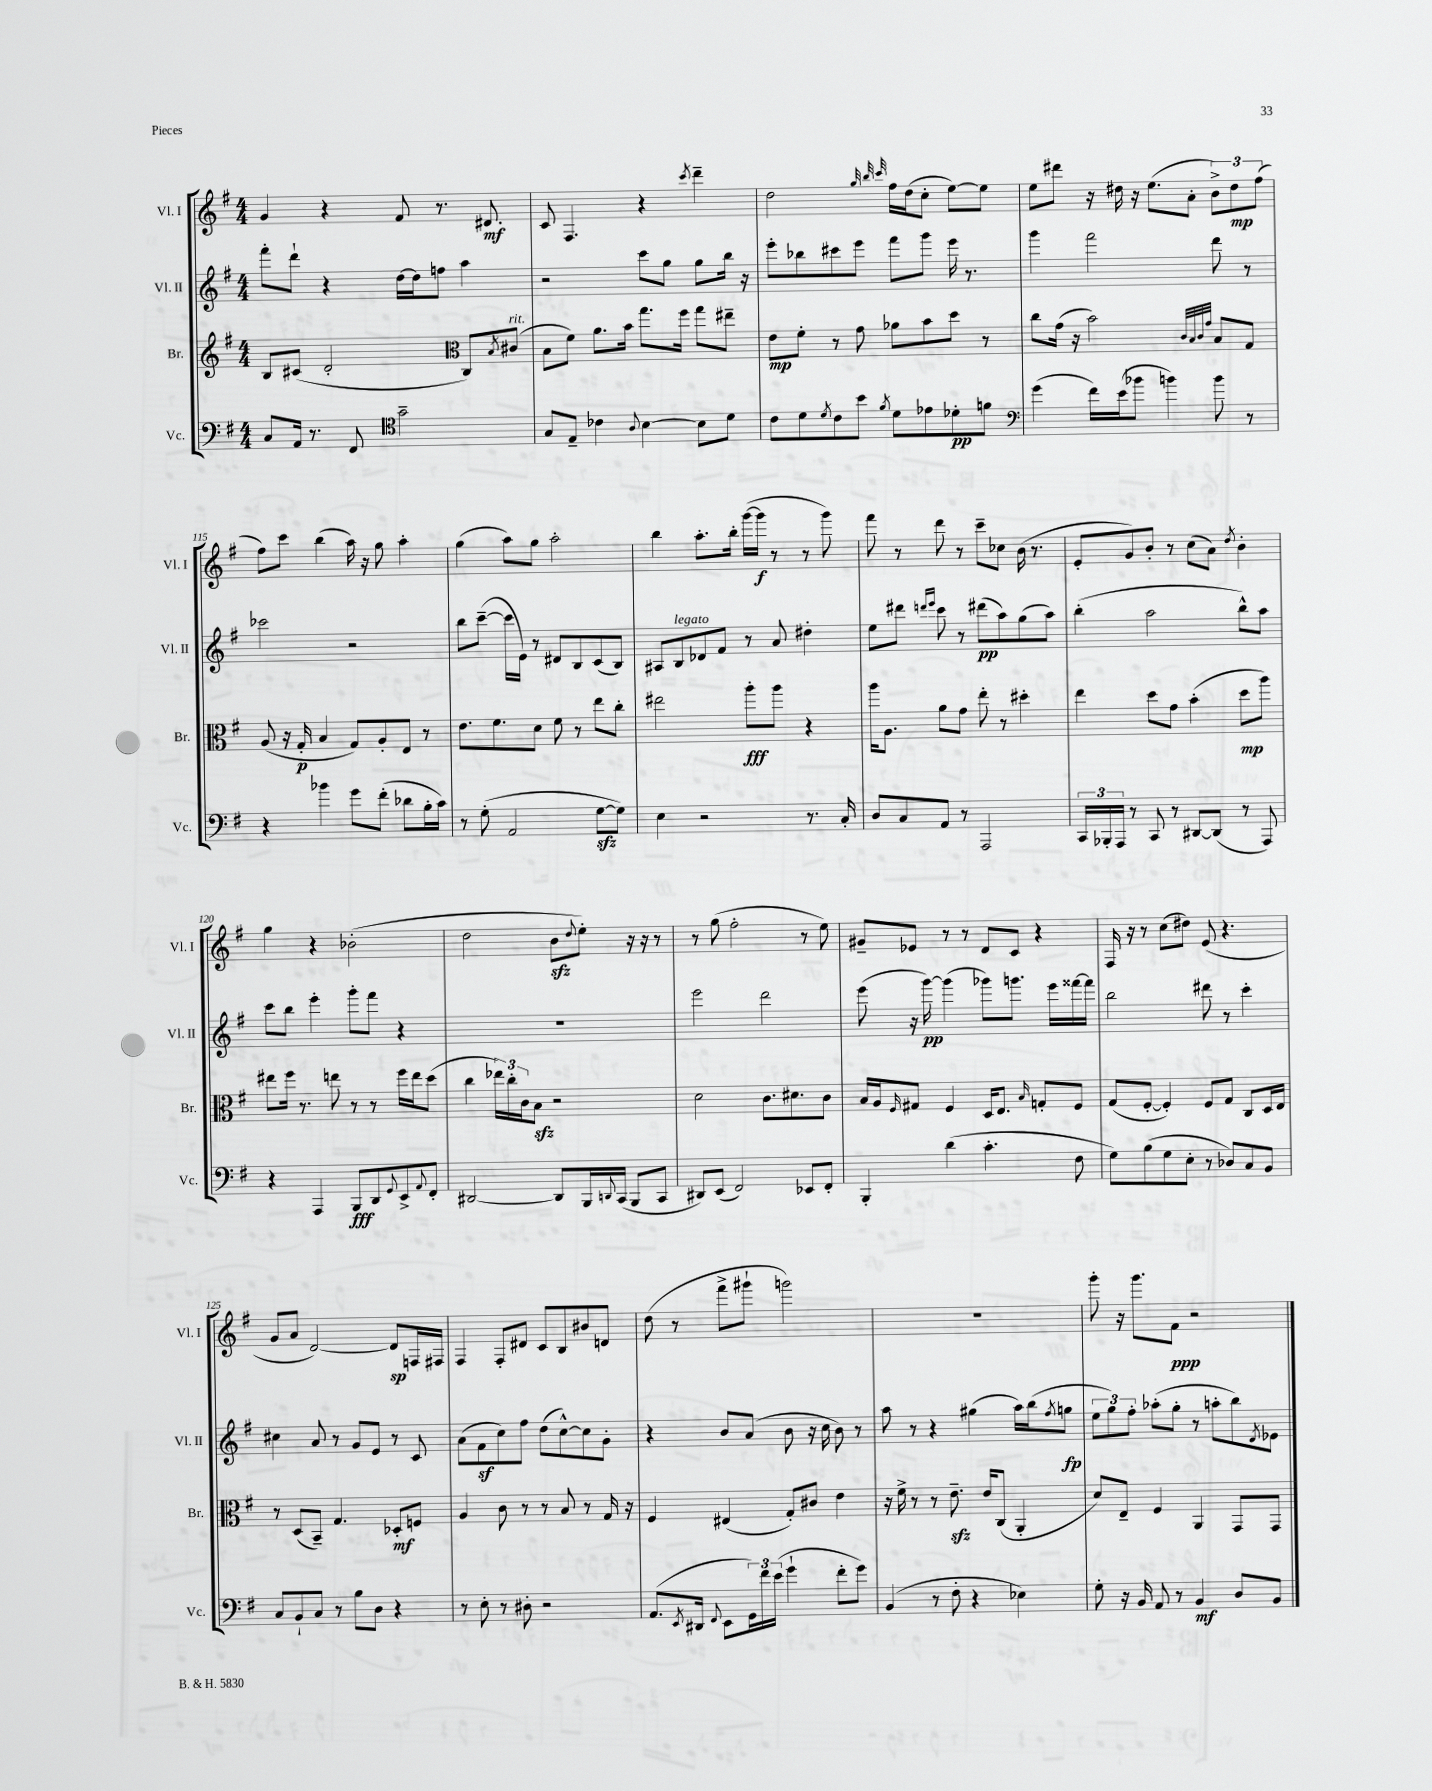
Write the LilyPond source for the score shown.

<<
\new StaffGroup <<
\new Staff = "s0" \with { instrumentName = "Vl. I" shortInstrumentName = "Vl. I" } {
    \clef treble \key g \major \numericTimeSignature \time 4/4
    g'4 r4 fis'8 r8. dis'8.\mf |
    c'8 fis4. r4 \acciaccatura { c'''8 } d'''4-- |
    d''2 \grace { g''32 b''32 c'''32 } fis''16 d''16( c''8-. e''8~) e''8 |
    e''8 dis'''8 r16 dis''16 r16 e''8.( a'8-. \tuplet 3/2 { b'8->) dis''8\mp fis''8( } |
    fis''8) c'''8 b''4( a''16) r16 g''8 a''4-. |
    g''4( a''8) g''8 a''2-. |
    b''4 a''8.-. b''16-. g'''16~( g'''16\f r8 r8 g'''8) |
    fis'''8 r8 d'''8 r8 c'''8-- ces''8 b'16( r8. |
    e'8-. g'8) b'8-. r8 c''8( a'8) \acciaccatura { d''8 } b'4-. |
    g''4 r4 bes'2-.( |
    d''2 b'8\sfz \appoggiatura { d''8 } e''8-.) r16 r16 r8 |
    r8 g''8( fis''2-. r8 e''8) |
    gis'8-- ees'8 r8 r8 d'8 c'8 r4 |
    fis16 r16 r8 c''8( dis''8) e'8( r4. |
    g'8 a'8 d'2~) d'8\sp f16 fis16 |
    fis4 fis8-. dis'8 c'8 b8 bis'8 d'8 |
    d''8( r8 fis'''8-> gis'''8-! g'''2) |
    R1 |
    g'''8-. r16 g'''8. fis'8\ppp r2 \bar "|." |
}
\new Staff = "s1" \with { instrumentName = "Vl. II" shortInstrumentName = "Vl. II" } {
    \clef treble \key g \major \numericTimeSignature \time 4/4
    fis'''8-. d'''8-! r4 d''16~ d''16 f''8 a''4 |
    r2 c'''8 g''8 g''8 b''16 r16 |
    e'''8-. bes''8 cis'''8 e'''8 fis'''8 g'''8 e'''16 r8. |
    g'''4 fis'''2 d'''8 r8 |
    ces'''2 r2 |
    b''8 c'''8~--( c'''16 e'16) r8 dis'8 b8 c'8( b8) |
    ais8 b8^\markup { \italic "legato" } des'8 fis'8 r8 a'8 dis''4-. |
    e''8 dis'''8 \grace { d'''16 e'''16 } c'''8 r8 dis'''8\pp( a''8) g''8( a''8) |
    b''4-.( a''2 b''8-^) a''8 |
    c'''8 b''8 e'''4-. g'''8-. fis'''8 r4 |
    R1 |
    e'''2 d'''2 |
    e'''8( r16 g'''16~\pp) g'''4( ges'''8) g'''8. e'''16 fisis'''16~ fisis'''16 |
    b''2 dis'''8 r8 c'''4-. |
    cis''4 a'8 r8 g'8 e'8 r8 c'8 |
    a'8( fis'8\sf c''8) fis''8 d''8( c''8~-^) c''8 g'8-. |
    r4 b'8 a'8( b'8 r16 c''16 b'8) r8 |
    a''8 r8 r4 gis''4( a''16) b''16( \acciaccatura { fis''8 } g''8\fp |
    \tuplet 3/2 { e''8 g''8) fis''8-. } aes''8-.( g''8-. r8 a''8-. b''8) \acciaccatura { d'8 } ees'8 \bar "|." |
}
\new Staff = "s2" \with { instrumentName = "Br." shortInstrumentName = "Br." } {
    \clef treble \key g \major \numericTimeSignature \time 4/4
    b8 cis'8( d'2-. \clef alto c8) \acciaccatura { b8 } cis'8^\markup { \italic "rit." }( |
    b8 fis'8) a'8. b'16 g''8. fis''16 g''8 eis''8-- |
    e'8\mp fis'8-. r8 g'8 aes'8 b'8 d''8 r8 |
    c''8 g'16( r16 b'2) \grace { c'32 b32 c'32 g'32 } b8 g8 |
    a8( r16 g16-.\p b4 g8) a8-. e8 r8 |
    e'8. fis'8. d'8 fis'8 r8 e''8 c''8-. |
    eis''2 a''8-.\fff a''8 r4 |
    a''16 a8. a'8 g'8 e''8-. r8 dis''4-. |
    e''4 d''8 g'8 b'4-.( d''8\mp a''8) |
    eis''8 fis''16 r8. e''8 r8 r8 fis''16 e''16 d''8( |
    c''4 \tuplet 3/2 { ees''16) c''16-. c'16 } b8\sfz r2 |
    d'2 c'8. dis'8. c'8 |
    b16 a16 \grace { fis16 } gis8 fis4 d16 e8. \grace { b16 } g8-. fis8 |
    g8( fis8~-. fis4-.) fis8 g8 c8 d16 e16 |
    r8 d8( b,8--) g4. des8-.\mf f8 |
    a4 c'8 r8 r8 b8 r8 g16 r16 |
    fis4 eis4( g8-.) cis'8 e'4 |
    r16 fis'16-> r8 r8 e'8.--\sfz e'16 c8( a,4-. |
    d'8) e8-- fis4 a,4 g,8 g,8 \bar "|." |
}
\new Staff = "s3" \with { instrumentName = "Vc." shortInstrumentName = "Vc." } {
    \clef bass \key g \major \numericTimeSignature \time 4/4
    c8 a,16 r8. fis,8 \clef tenor g'2-- |
    g8 e8-- ces'4 \appoggiatura { a8 } b4~ b8 d'8 |
    c'8 d'8 \acciaccatura { d'8 } c'8 b'8 \acciaccatura { fis'8 } d'8 ees'8 des'8-.\pp f'8 |
    \clef bass g'4( fis'16) e'16( bes'8 b'4) b'8 r8 |
    r4 bes'4 g'8 fis'8-.( des'8 b16-. c'16) |
    r8 g8-.( a,2 g8~\sfz g8) |
    e4 r2 r8. c16-. |
    d8 c8 a,8 r8 a,,2 |
    \tuplet 3/2 { c,16 bes,,16-. a,,16 } r8 c,8 r8 dis,8~ dis,8( r8 a,,8) |
    r4 a,,4 b,,8\fff d,8 \appoggiatura { g,8 } e,8-> \appoggiatura { a,8 } fis,8-. |
    dis,2~ dis,8 b,,16 \appoggiatura { d,8 } c,16( b,,8 c,8 |
    dis,8) e,8( fis,2) ees,8 fis,8-. |
    b,,4-. d'4( c'4.-. fis8 |
    g8) b8( g8 e8-. r8 des8) c8 b,8 |
    c8 b,8-! c8 r8 b8 d8 r4 |
    r8 e8-. r8 dis8-. r2 |
    a,8.( \acciaccatura { e,8 } dis,16 \appoggiatura { fis,8 } e,8 \tuplet 3/2 { g,16) fis'16 e'16( } g'4-! fis'8-. g'8) |
    b,4( r8 fis8-. r4 ees4) |
    g8-. r16 b,16 a,8 r8 b,4\mf d8 b,8 \bar "|." |
}
>>
>>
\layout { \context { \Score currentBarNumber = #111 \override BarNumber.break-visibility = ##(#f #t #t) barNumberVisibility = #(every-nth-bar-number-visible 5) } }
